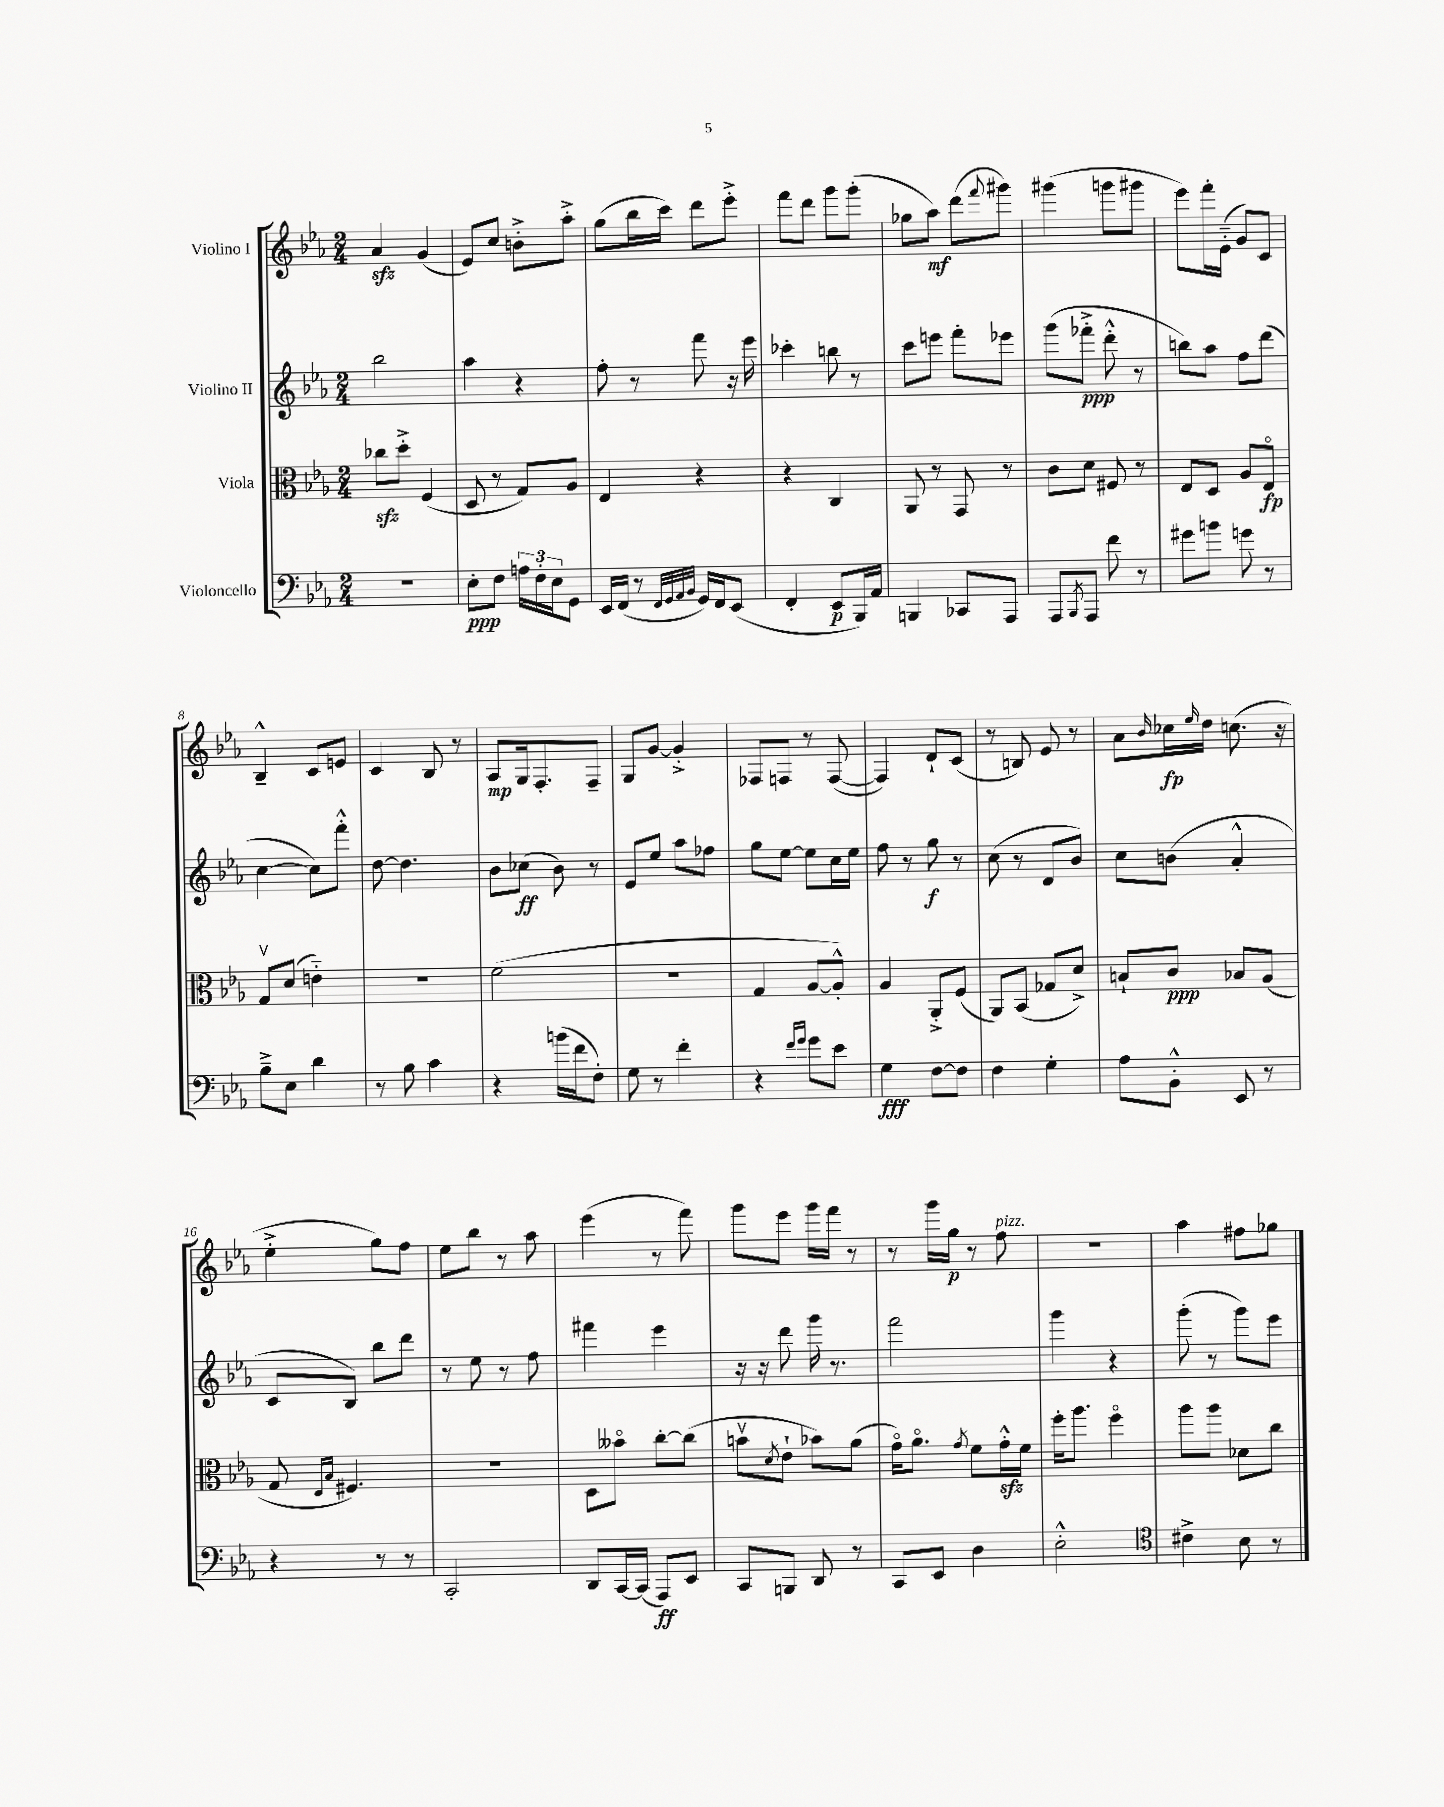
<<
\new StaffGroup <<
\new Staff = "s0" \with { instrumentName = "Violino I" } {
    \clef treble \key ees \major \numericTimeSignature \time 2/4
    aes'4\sfz g'4( |
    ees'8) c''8 b'8-.-> aes''8-.-> |
    g''8( bes''16 c'''16) d'''8 ees'''8-.-> |
    f'''8 d'''8 g'''8 g'''8-.( |
    ges''8 aes''8\mf) d'''8( \appoggiatura { f'''8 } gis'''8) |
    gis'''4( g'''8 gis'''8 |
    ees'''8) f'''16-. ees'16-_( g'8) c'8 |
    bes4---^ c'8 e'8 |
    c'4 bes8 r8 |
    aes8\mp g16 f8.-. f8-- |
    g8 g'8~ g'4-.-> |
    fes8 f8 r8 f8~( |
    f4) d'8-! c'8( |
    r8 b8) ees'8 r8 |
    aes'8 \grace { bes'16 } ces''16\fp \grace { ees''16 } d''16 c''8.( r16 |
    ees''4-.-> g''8) f''8 |
    ees''8 bes''8 r8 aes''8 |
    ees'''4( r8 f'''8) |
    g'''8 ees'''8 g'''16 f'''16 r8 |
    r8 g'''16 g''16\p r8 f''8^\markup { \italic "pizz." } |
    R2 |
    aes''4 fis''8 ges''8 \bar "|." |
}
\new Staff = "s1" \with { instrumentName = "Violino II" } {
    \clef treble \key ees \major \numericTimeSignature \time 2/4
    bes''2 |
    aes''4 r4 |
    f''8-. r8 f'''8 r16 ees'''16 |
    ces'''4-. b''8 r8 |
    c'''8 e'''8 f'''8-. ees'''8 |
    g'''8( fes'''8-.->\ppp d'''8-.-^ r8 |
    b''8) aes''8 f''8 d'''8( |
    c''4~ c''8) f'''8-.-^ |
    d''8~ d''4. |
    bes'8 ces''8\ff( bes'8) r8 |
    ees'8 ees''8 aes''8 fes''8 |
    g''8 ees''8~ ees''8 c''16 ees''16 |
    f''8 r8 g''8\f r8 |
    c''8( r8 d'8 bes'8) |
    c''8 b'8( aes'4-.-^ |
    c'8 bes8) bes''8 d'''8 |
    r8 ees''8 r8 f''8 |
    fis'''4 ees'''4 |
    r16 r16 d'''8 g'''16 r8. |
    f'''2 |
    g'''4 r4 |
    g'''8-.( r8 g'''8) ees'''8 \bar "|." |
}
\new Staff = "s2" \with { instrumentName = "Viola" } {
    \clef alto \key ees \major \numericTimeSignature \time 2/4
    ces''8\sfz d''8-.-> f4( |
    d8 r8 g8) aes8 |
    ees4 r4 |
    r4 c4 |
    aes,8 r8 g,8 r8 |
    c'8 d'8 fis8 r8 |
    ees8 d8 aes8 ees8\flageolet\fp |
    g8\upbow d'8( e'4-_) |
    r2 |
    f'2( |
    R2 |
    g4 aes8~ aes8-.-^) |
    aes4 aes,8-.-> f8( |
    aes,8) bes,8( ges8 d'8->) |
    b8-! c'8\ppp bes8 aes8( |
    g8 \grace { ees16 bes16 } fis4.) |
    R2 |
    d8 beses'8\flageolet c''8~-. c''8( |
    b'8\upbow \acciaccatura { d'8 } ees'8-! bes'8) aes'8( |
    g'16\flageolet) aes'8.\flageolet \acciaccatura { g'8 } f'8 g'16-.-^\sfz f'16 |
    f''16-. aes''8. f''4\flageolet |
    aes''8 aes''8 des'8 c''8 \bar "|." |
}
\new Staff = "s3" \with { instrumentName = "Violoncello" } {
    \clef bass \key ees \major \numericTimeSignature \time 2/4
    r2 |
    ees8-.\ppp f8 \tuplet 3/2 { a16 f16-. ees16 } g,8 |
    ees,16 f,16( r8 \grace { f,32 g,32 aes,32 bes,32 } g,16) f,16 ees,8( |
    f,4-. ees,8\p bes,,16) aes,16 |
    b,,4 ces,8 aes,,8 |
    aes,,8 \acciaccatura { bes,,8 } aes,,8 f'8 r8 |
    gis'8 b'8 g'8 r8 |
    bes8---> ees8 d'4 |
    r8 bes8 c'4 |
    r4 b'16( f'16 f8-.) |
    g8 r8 f'4-. |
    r4 \grace { f'16 g'16 } g'8 ees'8 |
    g4\fff f8~ f8 |
    f4 g4-. |
    aes8 bes,8-.-^ ees,8 r8 |
    r4 r8 r8 |
    c,2-. |
    d,8 c,16~ c,16( aes,,8\ff) ees,8 |
    c,8 b,,8 d,8 r8 |
    c,8 ees,8 d4 |
    ees2-.-^ |
    \clef tenor cis'4-> bes8 r8 \bar "|." |
}
>>
>>
